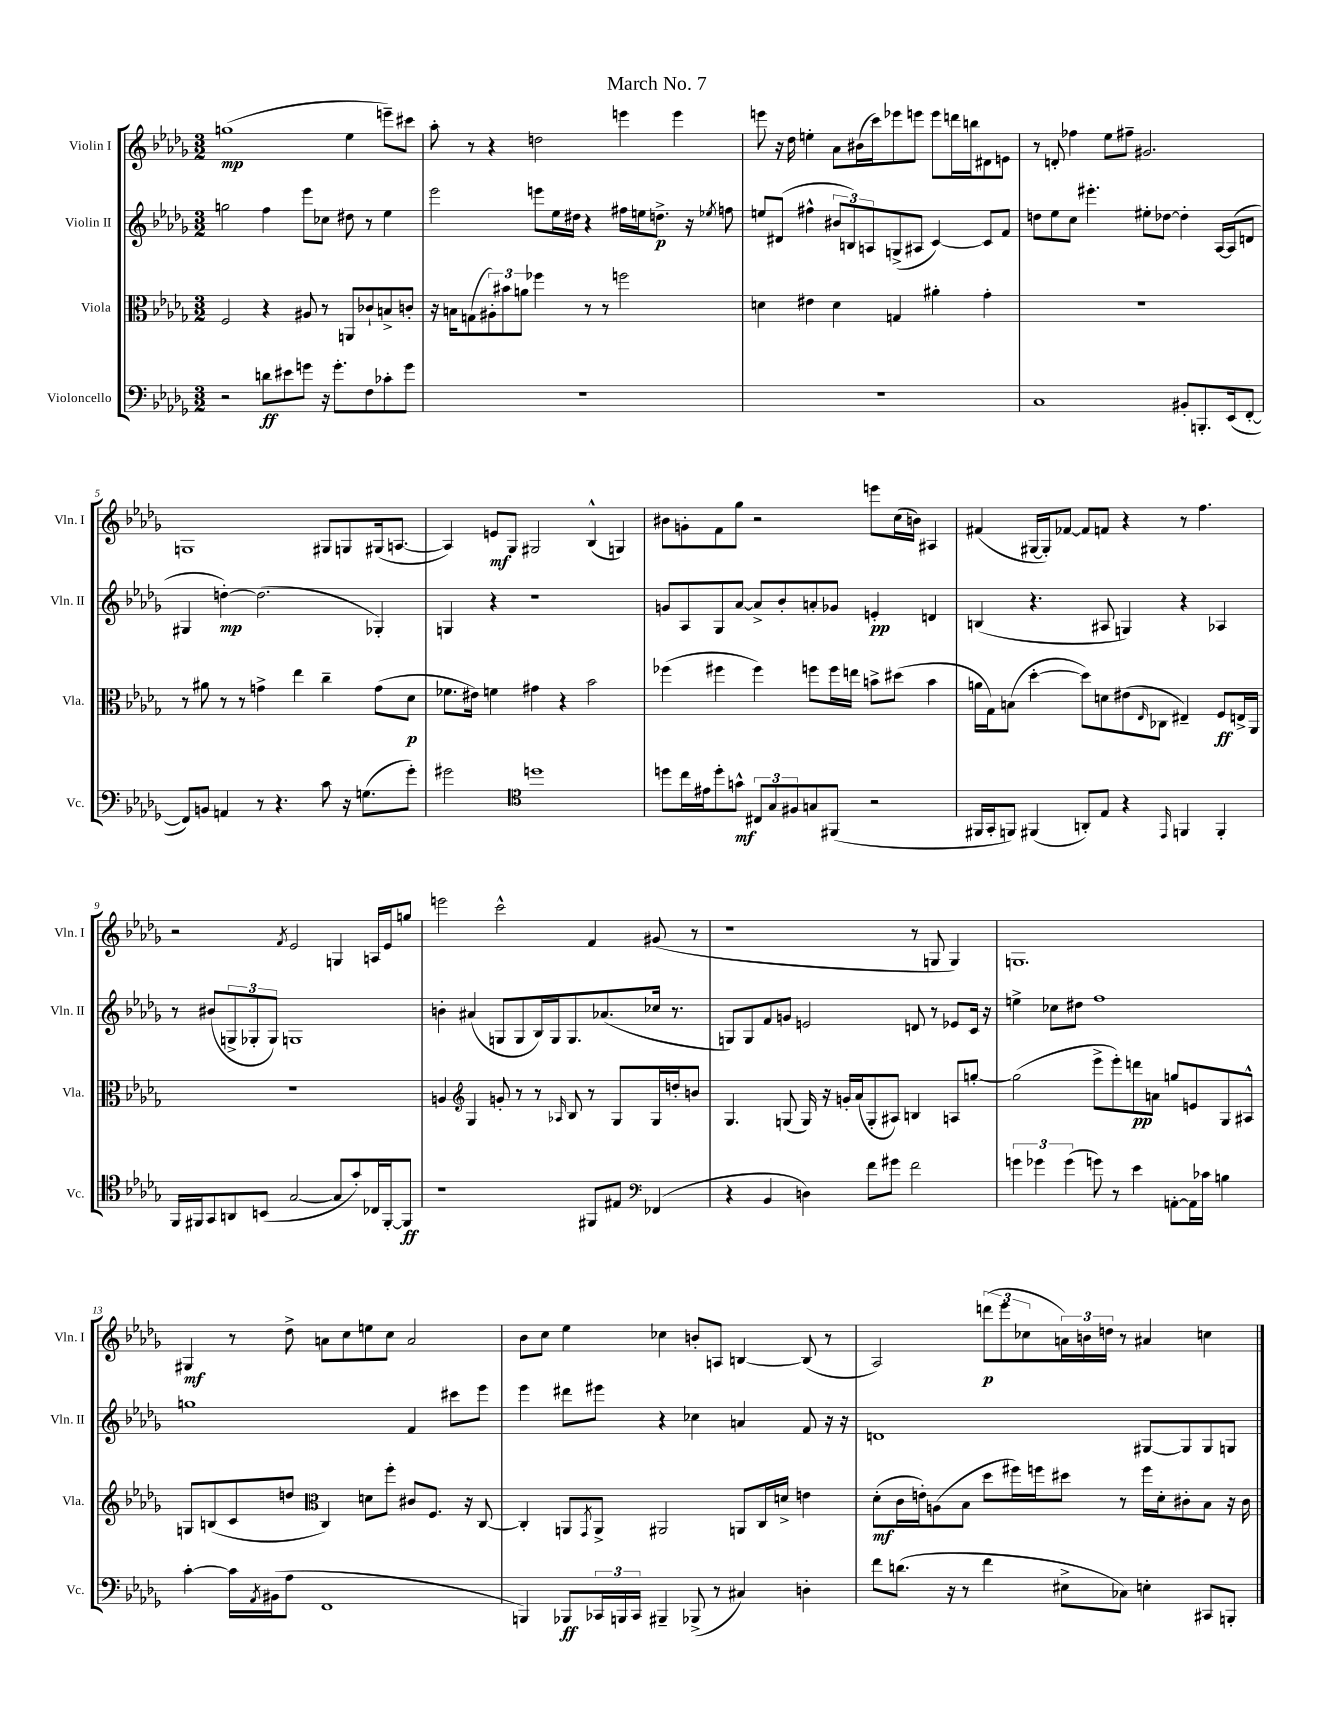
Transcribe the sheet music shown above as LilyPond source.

\header { title = "March No. 7" }
<<
\new StaffGroup <<
\new Staff = "s0" \with { instrumentName = "Violin I" shortInstrumentName = "Vln. I" } {
    \clef treble \key des \major \numericTimeSignature \time 3/2
    g''1\mp( ees''4 e'''8--) cis'''8 |
    aes''8-. r8 r4 d''2 e'''4 e'''4 |
    e'''8 r16 des''16 e''4-. aes'8 bis'16( c'''16) ees'''8 e'''8 e'''8 d'''16 b''16 dis'8 e'8 |
    r8 d'8-. fes''4 ees''8 fis''8-- gis'2. |
    g1 gis8 g8 gis16( a8.~ |
    a4) e'8\mf ges8 gis2 bes4-^( g4) |
    bis'8 g'8-. f'8 ges''8 r2 e'''8 c''16( b'16) ais4 |
    fis'4( gis16~ gis16-.) fes'8~ fes'8 f'8 r4 r8 f''4. |
    r2 \acciaccatura { f'8 } ees'2 g4 a16 ees'16 g''8 |
    e'''2 c'''2-^ f'4 gis'8( r8 |
    r1 r8 g8 g4) |
    g1. |
    gis4\mf r8 des''8-> a'8 c''8 e''8 c''8 a'2 |
    bes'8 c''8 ees''4 ces''4 b'8-. a8 b4~ b8( r8 |
    aes2) \tuplet 3/2 { d'''8\p( ees'''8 ces''8 } \tuplet 3/2 { a'16) b'16 d''16 } r8 ais'4 c''4 \bar "|." |
}
\new Staff = "s1" \with { instrumentName = "Violin II" shortInstrumentName = "Vln. II" } {
    \clef treble \key des \major \numericTimeSignature \time 3/2
    g''2 f''4 ees'''8 ces''8 dis''8 r8 ees''4 |
    ees'''2 e'''8 ees''16 dis''16 r4 fis''16 e''16 d''8.->\p r16 \acciaccatura { ees''8 } f''8 |
    e''8 dis'8( fis''4-^ \tuplet 3/2 { bis'8 b8) a8 } g8->( ais8 c'4~) c'8 f'8 |
    d''8 ees''8 c''8 eis'''4.-. eis''8-. des''8~ des''4-. aes16~ aes16( d'8 |
    gis4 d''4~-.\mp) d''2.( ges4-.) |
    g4 r4 r1 |
    g'8 aes8 ges8 aes'8~ aes'8-> bes'8-. a'8-. ges'8 e'4-.\pp d'4 |
    b4( r4. ais8 g4) r4 aes4 |
    r8 bis'8( \tuplet 3/2 { g8-> ges8-. ges8) } g1 |
    b'4-. ais'4( g8 g8 bes16) g16 g8. aes'8.( ces''16 r8. |
    g8) g8 f'8 g'8 e'2 d'8 r8 ees'8 c'16 r16 |
    e''4-> ces''8 dis''8 f''1 |
    g''1 f'4 cis'''8 ees'''8 |
    ees'''4 dis'''8 eis'''8 r4 ces''4 a'4 f'8 r16 r16 |
    d'1 gis8~ gis8 gis8 g8 \bar "|." |
}
\new Staff = "s2" \with { instrumentName = "Viola" shortInstrumentName = "Vla." } {
    \clef alto \key des \major \numericTimeSignature \time 3/2
    f2 r4 ais8 r8 a,8 ces'8-! b8-> c'8-. |
    r16 b16 g8( \tuplet 3/2 { ais8-.) bis'8 a'8 } fes''4 r8 r8 f''2 |
    d'4 eis'4 d'4 g4 ais'4-. ges'4-. |
    R1. |
    r8 ais'8 r8 r8 g'4-> ees''4 c''4-- g'8( des'8\p |
    fes'8. eis'16) f'4 gis'4 r4 bes'2 |
    fes''4( fis''4 fis''4) f''8 f''16 e''16 b'8-> dis''8( b'4 |
    a'16 ges16) b8( des''4~-. des''8) d'8 eis'8( \grace { ees16 } ces8 eis4--) f8\ff e16-> aes,16 |
    R1. |
    a4 \clef treble ges4 g'8-. r8 r8 \grace { aes16 } bes8 r8 ges8 ges16 d''16-. b'8 |
    ges4. g8( g16) r16 g'16-. aes'16( g8-. ais8) b4 a8 g''8~-. |
    g''2( ees'''8-> ees'''8-.) d'''8\pp a'8 g''8 e'8 ges8 ais8-^ |
    g8 b8( c'8 d''8 \clef alto c4) d'8 f''8-. cis'8 f8. r16 c8~ |
    c4-. a,8 \acciaccatura { ges,8 } a,8-> ais,2 a,8 c16 d'16-> e'4 |
    des'8-.\mf( c'16 e'16-.) a8( bes8 des''8 fis''16) f''16 dis''8 r8 f''16 des'16-. cis'8-. bes8 r16 cis'16 \bar "|." |
}
\new Staff = "s3" \with { instrumentName = "Violoncello" shortInstrumentName = "Vc." } {
    \clef bass \key des \major \numericTimeSignature \time 3/2
    r2 d'8\ff eis'8 g'8 r16 g'8.-. f8 ces'8-. g'8 |
    R1. |
    R1. |
    c1 bis,8-. b,,8.-. ees,16( f,8~-. |
    f,8) b,8 a,4 r8 r4. c'8 r16 g8.( ges'8-.) |
    gis'2 \clef tenor d''1 |
    d''8 c''16 eis'16 d''8-. g'8-^\mf \tuplet 3/2 { cis8 ges8 fis8 } g8 fis,8( r2 |
    fis,16 ges,16-. f,8) fis,4( a,8-.) ees8 r4 \grace { ees,16 } f,4 f,4-. |
    f,16 fis,16 ges,8 a,8 b,8( ges2~ ges8 ges'8-.) ces16 fis,16~-. fis,8\ff |
    r1 fis,8 eis8 \clef bass fes,4( |
    r4 bes,4 d4) f'8 gis'8 f'2 |
    \tuplet 3/2 { g'4 ges'4 ges'4( } g'8) r8 ees'4 a,8~-. a,16 ces'16 b4 |
    c'4~-. c'16 \acciaccatura { aes,8 } bis,16( aes8 f,1 |
    b,,4) bes,,8\ff \tuplet 3/2 { ces,16 b,,16 ces,16 } bis,,4-- bes,,8->( r8 cis4) d4-. |
    f'8 d'8.( r16 r8 f'4 eis8-> ces8) e4-. cis,8 b,,8-. \bar "|." |
}
>>
>>
